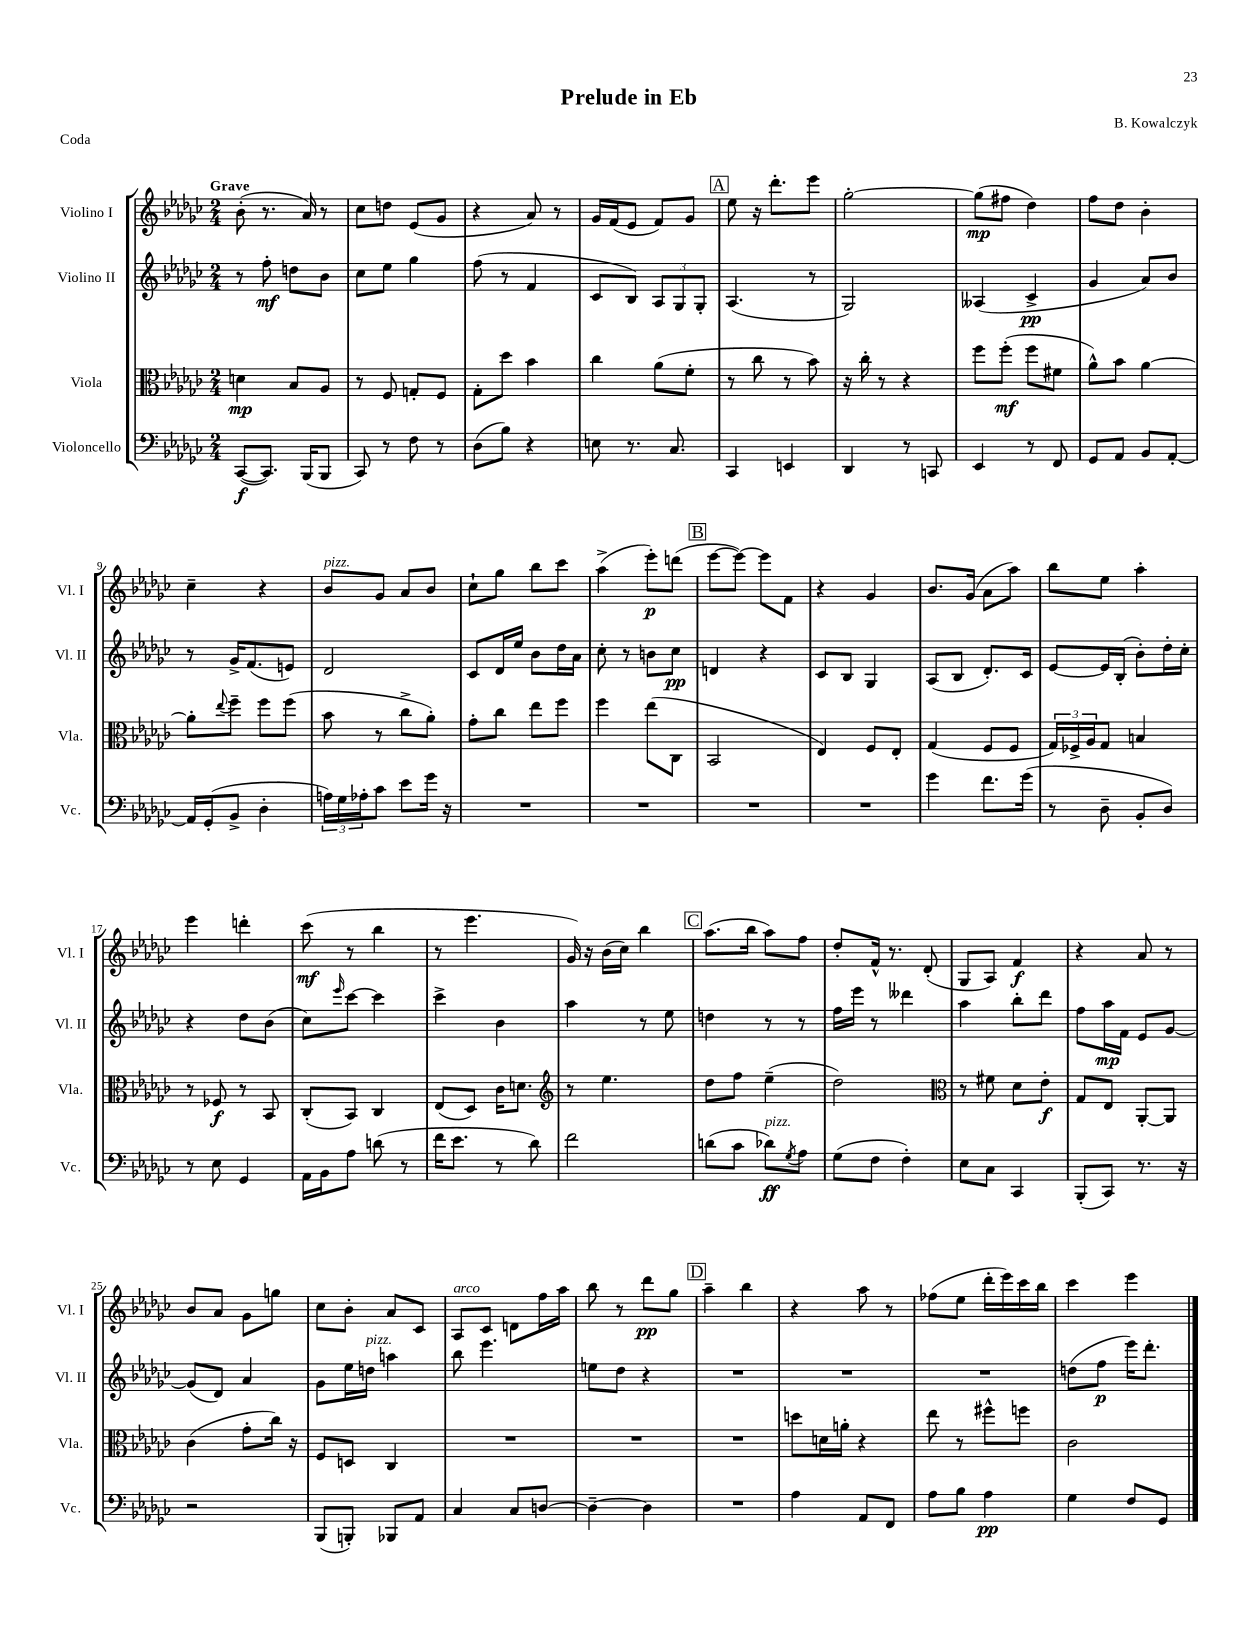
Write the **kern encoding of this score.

**kern	**dynam	**kern	**dynam	**kern	**dynam	**kern	**dynam
*part4	*part4	*part3	*part3	*part2	*part2	*part1	*part1
*staff4	*staff4	*staff3	*staff3	*staff2	*staff2	*staff1	*staff1
*I"Violoncello	*	*I"Viola	*	*I"Violino II	*	*I"Violino I	*
*I'Vc.	*	*I'Vla.	*	*I'Vl. II	*	*I'Vl. I	*
*clefF4	*	*clefC3	*	*clefG2	*	*clefG2	*
*k[b-e-a-d-g-c-]	*	*k[b-e-a-d-g-c-]	*	*k[b-e-a-d-g-c-]	*	*k[b-e-a-d-g-c-]	*
*M2/4	*	*M2/4	*	*M2/4	*	*M2/4	*
=1	=1	=1	=1	=1	=1	=1	=1
!	!	!	!	!	!	!LO:TX:a:B:t=Grave	!
([8CC-/L	f	4dn\	mp	8r	.	(8b-'\	.
8.CC-/J])	.	.	.	8ff'\	mf	8.r	.
.	.	8B-/L	.	8ddn\L	.	.	.
(16BBB-/KL	.	.	.	.	.	16a-/)	.
8BBB-/J	.	8A-/J	.	8b-\J	.	8r	.
=2	=2	=2	=2	=2	=2	=2	=2
8CC-/)	.	8r	.	8cc-\L	.	8cc-\L	.
8r	.	8F/	.	8ee-\J	.	8ddn\J	.
8F\	.	8Gn'/L	.	4gg-\	.	(8e-/L	.
8r	.	8F/J	.	.	.	8g-/J	.
=3	=3	=3	=3	=3	=3	=3	=3
(8D-\L	.	8G-'\L	.	(8ff\	.	4r	.
8B-\J)	.	8dd-\J	.	8r	.	.	.
4r	.	4b-\	.	4f/	.	8a-/)	.
.	.	.	.	.	.	8r	.
=4	=4	=4	=4	=4	=4	=4	=4
8En\	.	4cc-\	.	8c-/L	.	16g-/LL	.
.	.	.	.	.	.	(16f/J	.
8.r	.	.	.	8B-/J)	.	8e-/J	.
.	.	(8a-\L	.	12A-/L	.	8f/L)	.
8.C-/	.	.	.	.	.	.	.
.	.	.	.	12G-/	.	.	.
.	.	8f'\J	.	.	.	8g-/J	.
.	.	.	.	12G-'/J	.	.	.
!!LO:REH:place=s1:t=A
=5	=5	=5	=5	=5	=5	=5	=5
4CC-/	.	8r	.	(4.A-/	.	8ee-\	.
.	.	8cc-\	.	.	.	16r	.
.	.	.	.	.	.	8.ddd-'\L	.
4EEn/	.	8r	.	.	.	.	.
.	.	8b-\)	.	8r	.	8eee-\J	.
=6	=6	=6	=6	=6	=6	=6	=6
4DD-/	.	16r	.	2G-/)	.	[2gg-'\	.
.	.	16cc-'\	.	.	.	.	.
.	.	8r	.	.	.	.	.
8r	.	4r	.	.	.	.	.
8CCn/	.	.	.	.	.	.	.
=7	=7	=7	=7	=7	=7	=7	=7
4EE-/	.	8ff\L	.	(4A--X/	.	(8gg-\L]	mp
.	.	(8ff'\J	mf	.	.	8ff#X\J	.
8r	.	8ff\L	.	4c-^/	pp	4dd-\)	.
8FF/	.	8f#X\J	.	.	.	.	.
=8	=8	=8	=8	=8	=8	=8	=8
8GG-/L	.	8a-^^\L)	.	4g-/	.	8ff\L	.
8AA-/J	.	8b-\J	.	.	.	8dd-\J	.
8BB-/L	.	[4a-\	.	8a-/L)	.	4b-'\	.
[8AA-'/J	.	.	.	8b-/J	.	.	.
!!LO:LB:g=z
=9	=9	=9	=9	=9	=9	=9	=9
16AA-/LL]	.	8a-'\L]	.	8r	.	4cc-~\	.
(16GG-'/J	.	.	.	.	.	.	.
.	.	8qqee-/	.	.	.	.	.
8BB-^/J	.	8ff~\J	.	16g-^/KL	.	.	.
.	.	.	.	(8.f/	.	.	.
4D-'\	.	8ff\L	.	.	.	4r	.
.	.	(8ff\J	.	8en/J)	.	.	.
=10	=10	=10	=10	=10	=10	=10	=10
!	!	!	!	!	!	!LO:TX:a:i:t=pizz.	!
24An\LL)	.	8b-\	.	2d-/	.	8b-/L	.
24G-\	.	.	.	.	.	.	.
24A-X'\J	.	.	.	.	.	.	.
8c-\J	.	8r	.	.	.	8g-/J	.
8e-\L	.	8cc-^\L	.	.	.	8a-/L	.
16g-\Jk	.	8a-'\J)	.	.	.	8b-/J	.
16r	.	.	.	.	.	.	.
=11	=11	=11	=11	=11	=11	=11	=11
2r	.	8g-'\L	.	8c-/L	.	8cc-`\L	.
.	.	8cc-\J	.	16d-/L	.	8gg-\J	.
.	.	.	.	16ee-/JJ	.	.	.
.	.	8ee-\L	.	8b-\L	.	8bb-\L	.
.	.	8ff\J	.	16dd-\L	.	8ccc-\J	.
.	.	.	.	16a-\JJ	.	.	.
=12	=12	=12	=12	=12	=12	=12	=12
2r	.	4ff\	.	8cc-'\	.	(4aa-^\	.
.	.	.	.	8r	.	.	.
.	.	(8ee-\L	.	8bn\L	.	8eee-'\L)	p
.	.	8C-\J	.	8cc-\J	pp	(8dddn\J	.
!!LO:REH:place=s1:t=B
=13	=13	=13	=13	=13	=13	=13	=13
2r	.	2BB-/	.	4dn/	.	[8eee-\L	.
.	.	.	.	.	.	8eee-\J_)	.
.	.	.	.	4r	.	8eee-\L]	.
.	.	.	.	.	.	8f\J	.
=14	=14	=14	=14	=14	=14	=14	=14
2r	.	4E-/)	.	8c-/L	.	4r	.
.	.	.	.	8B-/J	.	.	.
.	.	8F/L	.	4G-/	.	4g-/	.
.	.	8E-'/J	.	.	.	.	.
=15	=15	=15	=15	=15	=15	=15	=15
4g-\	.	(4G-/	.	(8A-/L	.	8.b-/L	.
.	.	.	.	8B-/J	.	.	.
.	.	.	.	.	.	(16g-/Jk	.
8.f\L	.	8F/L	.	8.d-'/L)	.	8a-\L	.
.	.	8F/J	.	.	.	8aa-\J)	.
(16g-\Jk	.	.	.	16c-/Jk	.	.	.
=16	=16	=16	=16	=16	=16	=16	=16
8r	.	24G-/LL)	.	[8e-/L	.	8bb-\L	.
.	.	24F-X^/	.	.	.	.	.
.	.	24A-/J	.	.	.	.	.
8D-~\	.	8G-/J	.	16e-/L]	.	8ee-\J	.
.	.	.	.	(16B-'/JJ	.	.	.
8BB-'/L	.	4Bn/	.	8b-'\L)	.	4aa-'\	.
8D-/J)	.	.	.	16dd-'\L	.	.	.
.	.	.	.	16cc-'\JJ	.	.	.
!!LO:LB:g=z
=17	=17	=17	=17	=17	=17	=17	=17
8r	.	8r	.	4r	.	4eee-\	.
8E-\	.	8F-X/	f	.	.	.	.
4GG-/	.	8r	.	8dd-\L	.	4dddn'\	.
.	.	8BB-/	.	(8b-\J	.	.	.
=18	=18	=18	=18	=18	=18	=18	=18
16AA-\LL	.	(8C-'/L	.	8cc-\L)	.	(8ccc-\	mf
16BB-\J	.	.	.	.	.	.	.
.	.	.	.	16qqeee-/	.	.	.
8A-\J	.	8BB-/J)	.	[8ccc-\J	.	8r	.
(8dn\	.	4C-/	.	4ccc-\]	.	4bb-\	.
8r	.	.	.	.	.	.	.
=19	=19	=19	=19	=19	=19	=19	=19
16f\KL	.	(8E-/L	.	4ccc-^\	.	8r	.
8.e-\J	.	.	.	.	.	.	.
.	.	8D-/J)	.	.	.	4.eee-\	.
8r	.	16c-\KL	.	4b-\	.	.	.
.	.	8.dn\J	.	.	.	.	.
8d-\)	.	.	.	.	.	.	.
=20	=20	=20	=20	=20	=20	=20	=20
*	*	*clefG2	*	*	*	*	*
2f\	.	8r	.	4aa-\	.	16g-/)	.
.	.	.	.	.	.	16r	.
.	.	4.ee-\	.	.	.	(16b-\LL	.
.	.	.	.	.	.	16cc-\JJ)	.
.	.	.	.	8r	.	4bb-\	.
.	.	.	.	8ee-\	.	.	.
!!LO:REH:place=s1:t=C
=21	=21	=21	=21	=21	=21	=21	=21
(8dn\L	.	8dd-\L	.	4ddn\	.	(8.aa-\L	.
8c-\J	.	8ff\J	.	.	.	.	.
.	.	.	.	.	.	16bb-\Jk	.
!LO:TX:a:i:t=pizz.	!	!	!	!	!	!	!
8d-X\L)	ff	(4ee-~\	.	8r	.	8aa-\L)	.
8qG-/	.	.	.	.	.	.	.
8A-\J	.	.	.	8r	.	8ff\J	.
=22	=22	=22	=22	=22	=22	=22	=22
(8G-\L	.	2dd-\)	.	16ff\LL	.	8dd-'/L	.
.	.	.	.	16eee-\JJ	.	.	.
8F\J	.	.	.	8r	.	16f^^/Jk	.
.	.	.	.	.	.	8.r	.
4F'\)	.	.	.	4ddd--X\	.	.	.
.	.	.	.	.	.	(8d-'/	.
=23	=23	=23	=23	=23	=23	=23	=23
*	*	*clefC3	*	*	*	*	*
8E-\L	.	8r	.	4aa-\	.	8G-/L	.
8C-\J	.	8f#X\	.	.	.	8A-/J)	.
4CC-/	.	8d-\L	.	8bb-'\L	.	4f/	f
.	.	8e-'\J	f	8ddd-\J	.	.	.
=24	=24	=24	=24	=24	=24	=24	=24
(8BBB-'/L	.	8G-/L	.	8ff\L	.	4r	.
8CC-/J)	.	8E-/J	.	16aa-\L	mp	.	.
.	.	.	.	16f\JJ	.	.	.
8.r	.	[8AA-'/L	.	8e-/L	.	8a-/	.
.	.	8AA-/J]	.	[8g-/J	.	8r	.
16r	.	.	.	.	.	.	.
!!LO:LB:g=z
=25	=25	=25	=25	=25	=25	=25	=25
2r	.	(4c-\	.	(8g-/L]	.	8b-/L	.
.	.	.	.	8d-/J)	.	8a-/J	.
.	.	8g-'\L	.	4a-/	.	8g-\L	.
.	.	16cc-\Jk)	.	.	.	8ggn\J	.
.	.	16r	.	.	.	.	.
=26	=26	=26	=26	=26	=26	=26	=26
(8BBB-/L	.	8F/L	.	8g-\L	.	8cc-\L	.
8BBBn'/J)	.	8Dn/J	.	16ee-\L	.	8b-'\J	.
!	!	!	!	!LO:TX:a:i:t=pizz.	!	!	!
.	.	.	.	16ddn\JJ	.	.	.
8BBB-X/L	.	4C-/	.	4aan\	.	8a-/L	.
8AA-/J	.	.	.	.	.	8c-/J	.
=27	=27	=27	=27	=27	=27	=27	=27
!	!	!	!	!	!	!LO:TX:a:i:t=arco	!
4C-/	.	2r	.	8bb-\	.	8A-/L	.
.	.	.	.	4.eee-\	.	8c-/J	.
8C-/L	.	.	.	.	.	8dn\L	.
[8Dn/J	.	.	.	.	.	16ff\L	.
.	.	.	.	.	.	16aa-\JJ	.
=28	=28	=28	=28	=28	=28	=28	=28
4D~\_	.	2r	.	8een\L	.	8bb-\	.
.	.	.	.	8dd-\J	.	8r	.
4D\]	.	.	.	4r	.	8ddd-\L	pp
.	.	.	.	.	.	8gg-\J	.
!!LO:REH:place=s1:t=D
=29	=29	=29	=29	=29	=29	=29	=29
2r	.	2r	.	2r	.	4aa-~\	.
.	.	.	.	.	.	4bb-\	.
=30	=30	=30	=30	=30	=30	=30	=30
4A-\	.	8ddn\L	.	2r	.	4r	.
.	.	16dn\L	.	.	.	.	.
.	.	16an'\JJ	.	.	.	.	.
8AA-/L	.	4r	.	.	.	8aa-\	.
8FF/J	.	.	.	.	.	8r	.
=31	=31	=31	=31	=31	=31	=31	=31
8A-\L	.	8ee-\	.	2r	.	(8ff-X\L	.
8B-\J	.	8r	.	.	.	8ee-\J	.
4A-\	pp	8ff#X^^\L	.	.	.	16ddd-'\LL	.
.	.	.	.	.	.	16eee-\)	.
.	.	8ffn\J	.	.	.	16ccc-\	.
.	.	.	.	.	.	16bb-\JJ	.
=32	=32	=32	=32	=32	=32	=32	=32
4G-\	.	2c-\	.	(8ddn\L	.	4ccc-\	.
.	.	.	.	8ff\J	p	.	.
8F/L	.	.	.	16eee-\KL)	.	4eee-\	.
.	.	.	.	8.ddd-'\J	.	.	.
8GG-/J	.	.	.	.	.	.	.
==	==	==	==	==	==	==	==
*-	*-	*-	*-	*-	*-	*-	*-
